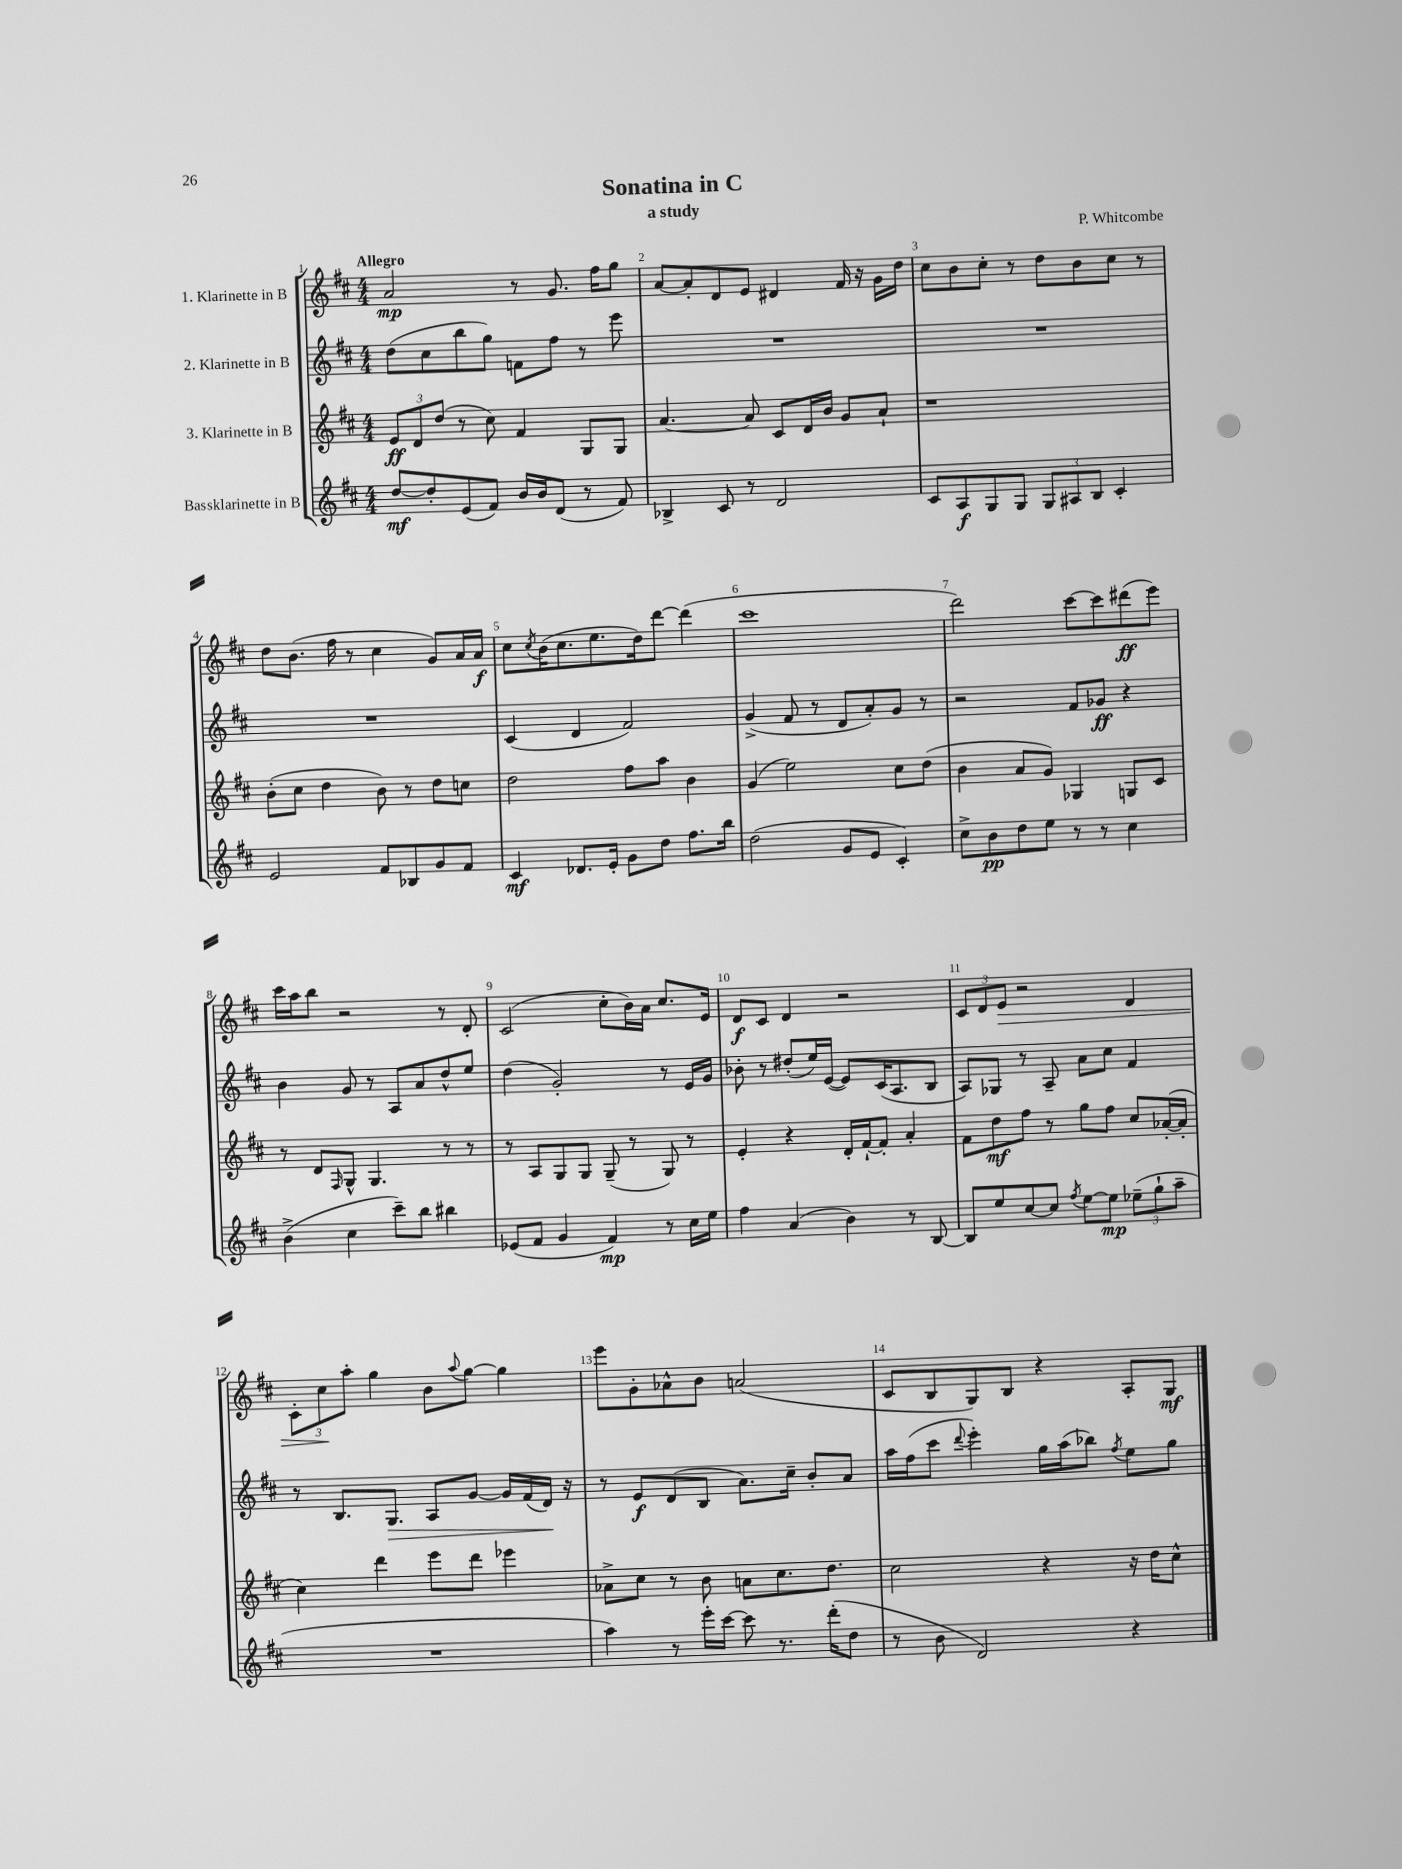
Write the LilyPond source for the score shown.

\header { title = "Sonatina in C" composer = "P. Whitcombe" subtitle = "a study" }
<<
\new StaffGroup <<
\new Staff = "s0" \with { instrumentName = "1. Klarinette in B" } {
    \clef treble \key d \major \numericTimeSignature \time 4/4 \tempo "Allegro"
    a'2\mp r8 g'8. fis''16 g''8 |
    a'8~ a'8-. d'8 e'8 dis'4 fis'16 r16 g'16 d''16 |
    cis''8 b'8 cis''8-. r8 d''8 b'8 cis''8 r8 |
    d''8 b'8.( fis''16 r8 cis''4 g'8) a'16 a'16\f |
    cis''8 \acciaccatura { cis''8 } b'16( cis''8. e''8. d''16) d'''8~ d'''4( |
    cis'''1 |
    d'''2) cis'''8~ cis'''8 dis'''8\ff( e'''8) |
    cis'''16 a''16 b''8 r2 r8 d'8-. |
    cis'2( cis''8-. b'16) a'16 cis''8. e'16 |
    d'8\f cis'8 d'4 r2 |
    \tuplet 3/2 { cis'8 d'8 e'8\> } r2 d'4 |
    \tuplet 3/2 { cis'8-. cis''8\! a''8-. } g''4 b'8 \appoggiatura { a''8 } g''8~ g''4 |
    e'''8 g'8-. aes'8-^ b'8 a'2( |
    cis'8 b8 g8) b8 r4 a8-. g8\mf \bar "|." |
}
\new Staff = "s1" \with { instrumentName = "2. Klarinette in B" } {
    \clef treble \key d \major \numericTimeSignature \time 4/4
    d''8( cis''8 b''8 g''8) f'8 fis''8 r8 e'''8 |
    R1 |
    R1 |
    R1 |
    cis'4( d'4 fis'2) |
    g'4->( fis'8 r8 d'8 a'8-.) g'8 r8 |
    r2 fis'8 ges'8\ff r4 |
    b'4 g'8 r8 a8 a'8 d''8-^ e''8 |
    d''4( g'2-.) r8 e'16 g'16 |
    bes'8-. r8 dis''8-.( e''16) e'16~( e'8) cis'16( a8. b8 |
    a8) ges8 r8 a8-- a'8 cis''8 fis'4 |
    r8 b8. g8.\> a8 g'8~ g'16 fis'16( d'16\!) r16 |
    r8 e'8\f d'8( b8 a'8.) cis''16-- b'8-. a'8 |
    a''16 fis''16( cis'''8 \appoggiatura { d'''8 } e'''4-.) g''16 a''16( bes''8) \acciaccatura { fis''8 } e''8 g''8 \bar "|." |
}
\new Staff = "s2" \with { instrumentName = "3. Klarinette in B" } {
    \clef treble \key d \major \numericTimeSignature \time 4/4
    \tuplet 3/2 { e'8\ff d'8 d''8( } r8 cis''8) fis'4 g8 g8 |
    a'4.~ a'8 cis'8 d'16 b'16 g'8 a'8-! |
    r1 |
    b'8-.( cis''8 d''4 b'8) r8 d''8 c''8 |
    d''2 fis''8 a''8 b'4 |
    g'4( e''2) cis''8 d''8( |
    b'4 a'8 g'8) ges4 g8 cis'8 |
    r8 d'8 \grace { fis16 } g8-^ g4. r8 r8 |
    r8 a8 g8 g8 g8--( r8 g8) r8 |
    e'4-. r4 d'16-. fis'16~-! fis'8-. a'4-. |
    fis'8 d''8\mf fis''8 r8 g''8 fis''8 cis''8 aes'16~-.( aes'16-. |
    cis''4) d'''4 e'''8 d'''8 ees'''4 |
    aes'8-> cis''8 r8 b'8 a'8 cis''8. d''8. |
    cis''2 r4 r16 d''16 cis''8-^ \bar "|." |
}
\new Staff = "s3" \with { instrumentName = "Bassklarinette in B" } {
    \clef treble \key d \major \numericTimeSignature \time 4/4
    d''8~\mf d''8-. e'8( fis'8) b'16 b'16 d'8( r8 fis'8) |
    bes4-> cis'8 r8 d'2 |
    cis'8 a8\f g8 g8 \tuplet 3/2 { g8 ais8 b8 } cis'4-. |
    e'2 fis'8 bes8 g'8 fis'8 |
    cis'4\mf des'8. e'16-. g'8 d''8 fis''8. b''16 |
    d''2( g'8 e'8 cis'4-.) |
    cis''8-> b'8\pp d''8 e''8 r8 r8 cis''4 |
    b'4->( cis''4 cis'''8--) b''8 bis''4 |
    ees'8( fis'8 g'4 fis'4\mp) r8 cis''16 e''16 |
    fis''4 a'4( b'4) r8 b8~ |
    b8 e''8 cis''8~ cis''8 \acciaccatura { fis''8 } e''8~ e''8\mp \tuplet 3/2 { ees''8--( g''8-! a''8-- } |
    R1 |
    a''4) r8 e'''16-. cis'''16~ cis'''8 r8. d'''16-.( d''8 |
    r8 b'8 d'2) r4 \bar "|." |
}
>>
>>
\layout { \context { \Score \override BarNumber.break-visibility = ##(#f #t #t) barNumberVisibility = #all-bar-numbers-visible } }
